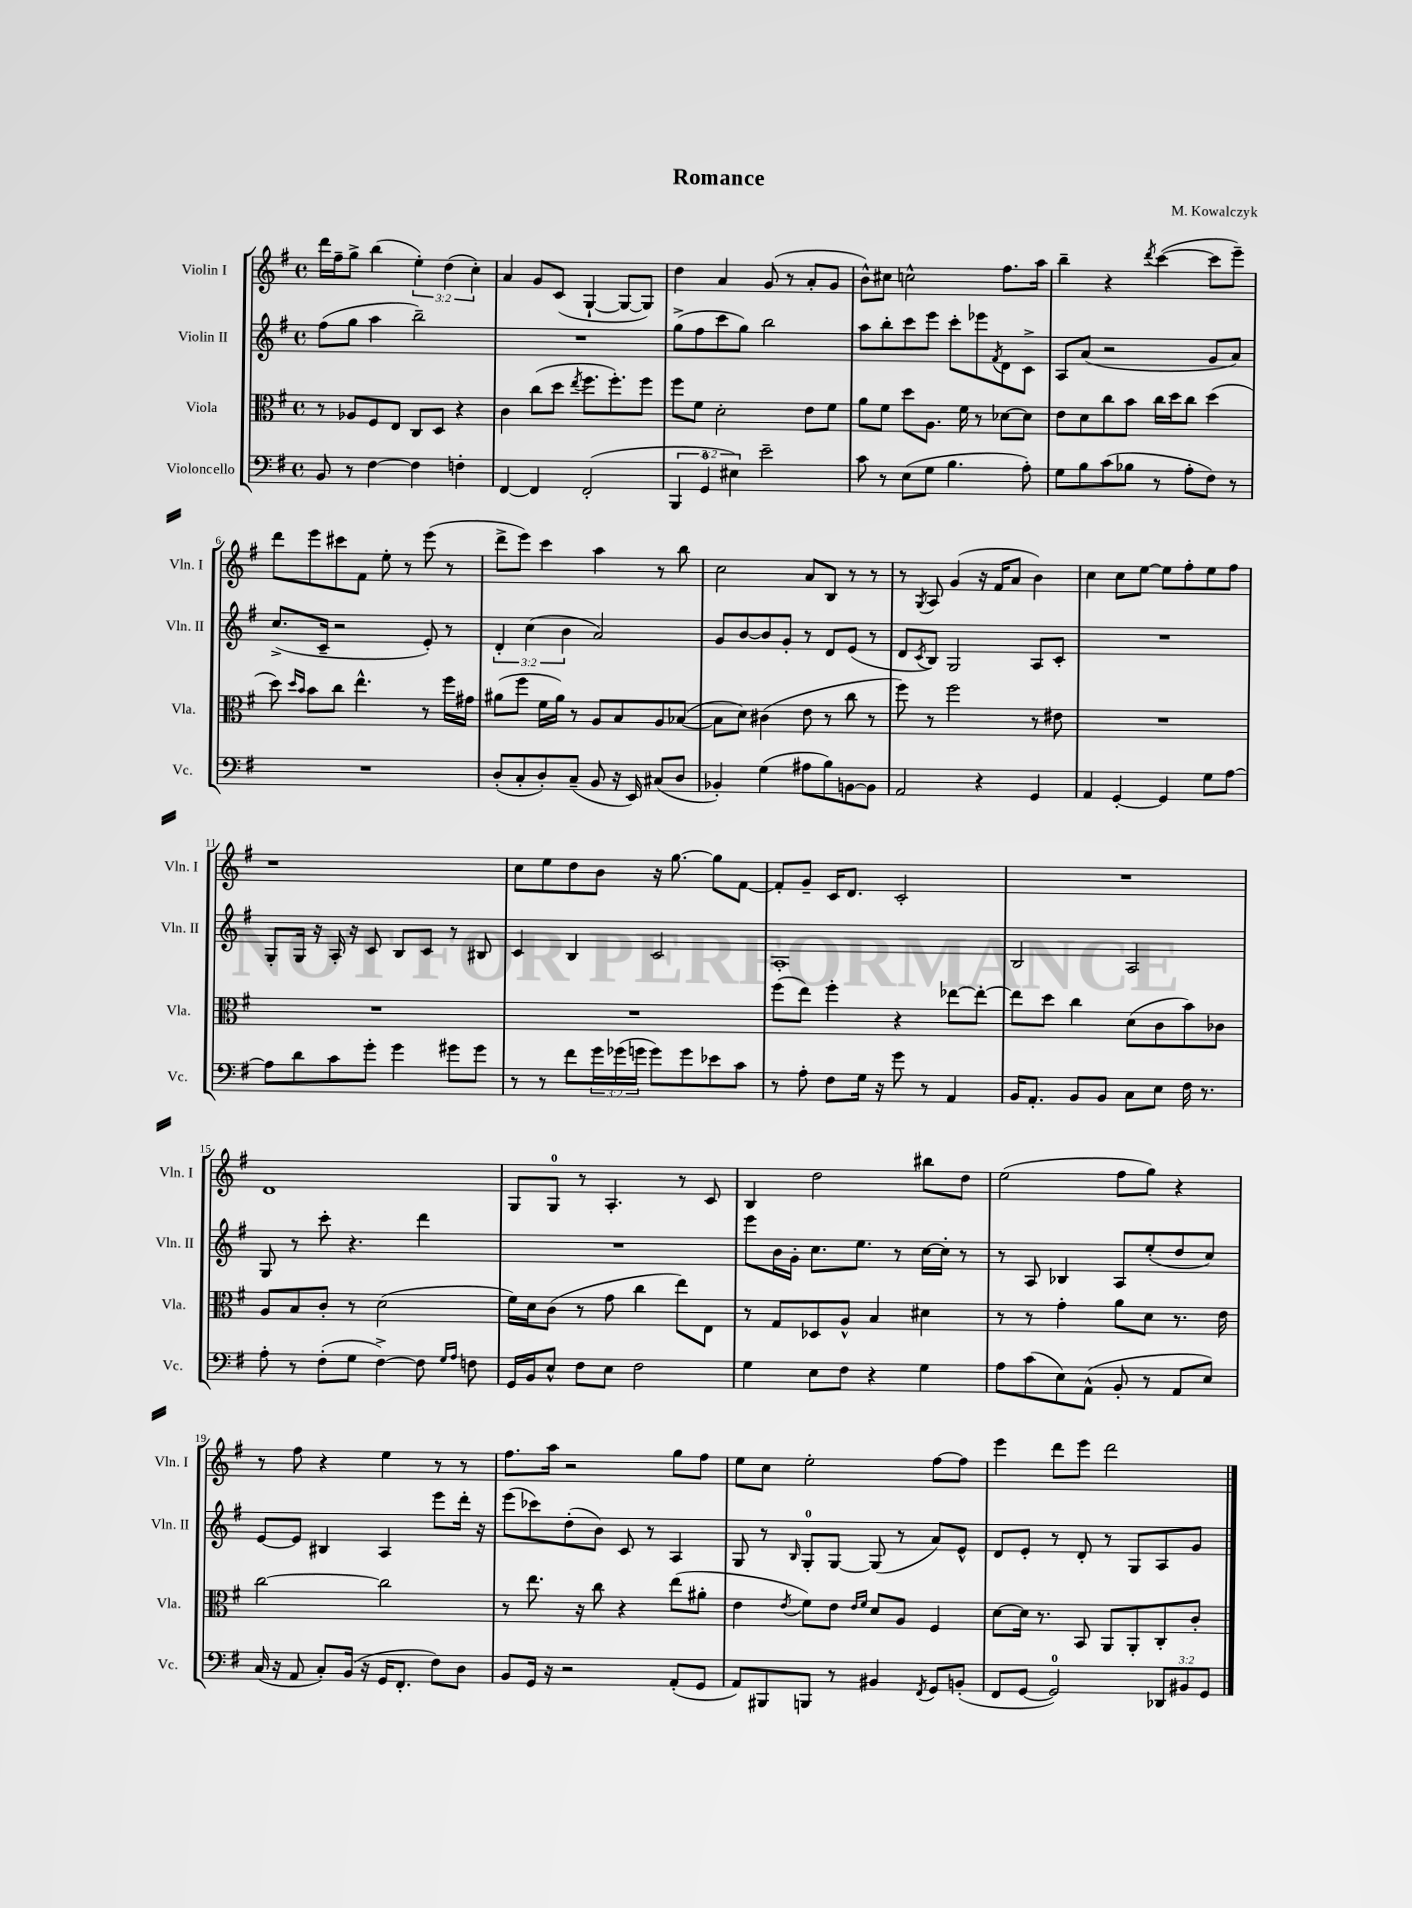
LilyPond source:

\header { title = "Romance" composer = "M. Kowalczyk" }
<<
\new StaffGroup <<
\new Staff = "s0" \with { instrumentName = "Violin I" shortInstrumentName = "Vln. I" } {
    \clef treble \key g \major \defaultTimeSignature \time 4/4 \override Staff.TupletNumber.text = #tuplet-number::calc-fraction-text
    d'''16 fis''16-- g''8-> b''4( \tuplet 3/2 { e''4-.) d''4( c''4-.) } |
    a'4 g'8 c'8( g4~-! g8~ g8) |
    d''4 a'4 g'8( r8 a'8-. g'8 |
    b'8-^) cis''8 c''2-^ fis''8. a''16 |
    b''4-- r4 \acciaccatura { d'''8 } c'''4~( c'''8 e'''8--) |
    d'''8 e'''8 cis'''8 fis'8 e''8-. r8 e'''8( r8 |
    d'''8-> e'''8) c'''4 a''4 r8 b''8 |
    c''2 a'8 b8 r8 r8 |
    r8 \acciaccatura { g8 } a8 g'4( r16 fis'16 a'8 b'4) |
    c''4 c''8 e''8~ e''8 fis''8-. e''8 fis''8 |
    r1 |
    c''8 e''8 d''8 b'8 r16 g''8.~ g''8 fis'8~ |
    fis'8-. g'8-- c'16 d'8. c'2-. |
    R1 |
    d'1 |
    g8 g8-0 r8 a4.-. r8 c'8 |
    b4 d''2 bis''8 d''8 |
    e''2( fis''8 g''8) r4 |
    r8 fis''8 r4 e''4 r8 r8 |
    fis''8. a''16 r2 g''8 fis''8 |
    e''8 c''8 e''2-. fis''8~ fis''8 |
    e'''4 d'''8 e'''8 d'''2 \bar "|." |
}
\new Staff = "s1" \with { instrumentName = "Violin II" shortInstrumentName = "Vln. II" } {
    \clef treble \key g \major \defaultTimeSignature \time 4/4 \override Staff.TupletNumber.text = #tuplet-number::calc-fraction-text
    fis''8( g''8 a''4 b''2--) |
    R1 |
    g''8->( fis''8 c'''8 g''8) b''2 |
    a''8 b''8-. c'''8 e'''8 c'''8-. ees'''8 \acciaccatura { fis'8 } d'8 c'8-> |
    a8 a'8( r2 g'8 a'8) |
    c''8.->( c'16-- r2 e'8-.) r8 |
    \tuplet 3/2 { d'4-. c''4( b'4 } a'2) |
    g'8 b'8~ b'8 g'8-. r8 d'8 e'8( r8 |
    d'8 \acciaccatura { c'8 } b8) g2 a8 c'8-. |
    R1 |
    g8-. g16 r16 a16-. r16 c'8 b8 c'8 r8 bis8 |
    c'4 b4 c'2 |
    a1-. |
    b2 a2 |
    g8 r8 c'''8-. r4. d'''4 |
    R1 |
    e'''8 b'16 g'16-. c''8. e''8. r8 c''16~ c''16-. r8 |
    r8 a8 bes4 a8 e''8-.( d''8 c''8) |
    e'8~ e'8 bis4 a4 e'''8 d'''16-. r16 |
    e'''8( ces'''8) d''8-.( b'8) c'8 r8 a4 |
    g8 r8 \grace { b16 } g8-0-. g8~ g8( r8 a'8) e'8-^ |
    d'8 e'8-. r8 d'8-. r8 g8 a8 g'8 \bar "|." |
}
\new Staff = "s2" \with { instrumentName = "Viola" shortInstrumentName = "Vla." } {
    \clef alto \key g \major \defaultTimeSignature \time 4/4
    r8 aes8 fis8 e8 c8 d8 r4 |
    c'4 c''8( d''8 \acciaccatura { e''8 } fis''8. fis''8.-.) fis''8 |
    fis''8 fis'8 d'2-. e'8 fis'8 |
    a'8 fis'8 d''8 a8. fis'16 r8 des'8~ des'8 |
    e'8 d'8 c''8 b'8 c''16 d''16 c''8 d''4( |
    d''8) \grace { d''16 b'16 } b'8 c''8 e''4.-^ r8 fis''16 gis'16 |
    ais'8( fis''8 fis'16 ais'16) r8 a8 b8 a8 bes8~( |
    bes8 d'8) cis'4( e'8 r8 c''8 r8 |
    fis''8) r8 fis''2 r8 eis'8 |
    R1 |
    R1 |
    R1 |
    fis''8( e''8) fis''4-. r4 ees''8~ ees''8~-. |
    ees''8 d''8 c''4 d'8( c'8 b'8) ces'8 |
    a8 b8 c'8-. r8 d'2( |
    fis'16) d'16 c'8( r8 g'8 c''4 e''8) e8 |
    r8 g8 des8 a8-^ b4 dis'4 |
    r8 r8 g'4-. a'8 d'8 r8. e'16 |
    c''2~ c''2 |
    r8 e''8. r16 c''8 r4 e''8( ais'8-. |
    e'4 \acciaccatura { e'8 } fis'8) e'8 \grace { e'16 fis'16 } d'8 a8 fis4 |
    d'8~ d'16 r8. b,8 a,8 a,8-. c8-. c'8-. \bar "|." |
}
\new Staff = "s3" \with { instrumentName = "Violoncello" shortInstrumentName = "Vc." } {
    \clef bass \key g \major \defaultTimeSignature \time 4/4 \override Staff.TupletNumber.text = #tuplet-number::calc-fraction-text
    b,8 r8 fis4~ fis4 f4-. |
    fis,4~ fis,4 fis,2-.( |
    \tuplet 3/2 { b,,4 g,4-0 eis4) } e'2-- |
    c'8 r8 e8( g8 b4. a8-.) |
    g8 b8 c'8( bes8 r8 a8-. fis8) r8 |
    R1 |
    d8-.( c8-. d8-.) c8--( b,8 r16 e,16) cis8( d8 |
    bes,4-.) g4( ais8 b8) b,8~ b,8 |
    a,2 r4 g,4 |
    a,4 g,4~-. g,4 g8 a8~ |
    a8 d'8 c'8 g'8-. g'4 gis'8 gis'8 |
    r8 r8 fis'8 \tuplet 3/2 { g'16 ges'16( g'16 } g'8) g'8 ees'8 c'8 |
    r8 a8-. fis8 g16 r16 g'8 r8 a,4 |
    b,16 a,8.-. b,8 b,8 c8 e8 fis16 r8. |
    a8-. r8 fis8-.( g8 fis4~->) fis8 \grace { g16 a16 } f8 |
    g,16 b,16 e8-^ fis8 e8 fis2 |
    g4 e8 fis8 r4 g4 |
    a8 c'8( e8) a,8-^( b,8-. r8 a,8 e8) |
    c16( r16 a,8 c8-.) b,16( r16 g,16 fis,8.-. fis8) d8 |
    b,8 g,16 r16 r2 a,8-.( g,8 |
    a,8) bis,,8 b,,8 r8 bis,4 \acciaccatura { fis,8 } g,8 b,8-.( |
    fis,8 g,8~ g,2-0) \tuplet 3/2 { des,8 bis,8 g,8 } \bar "|." |
}
>>
>>
